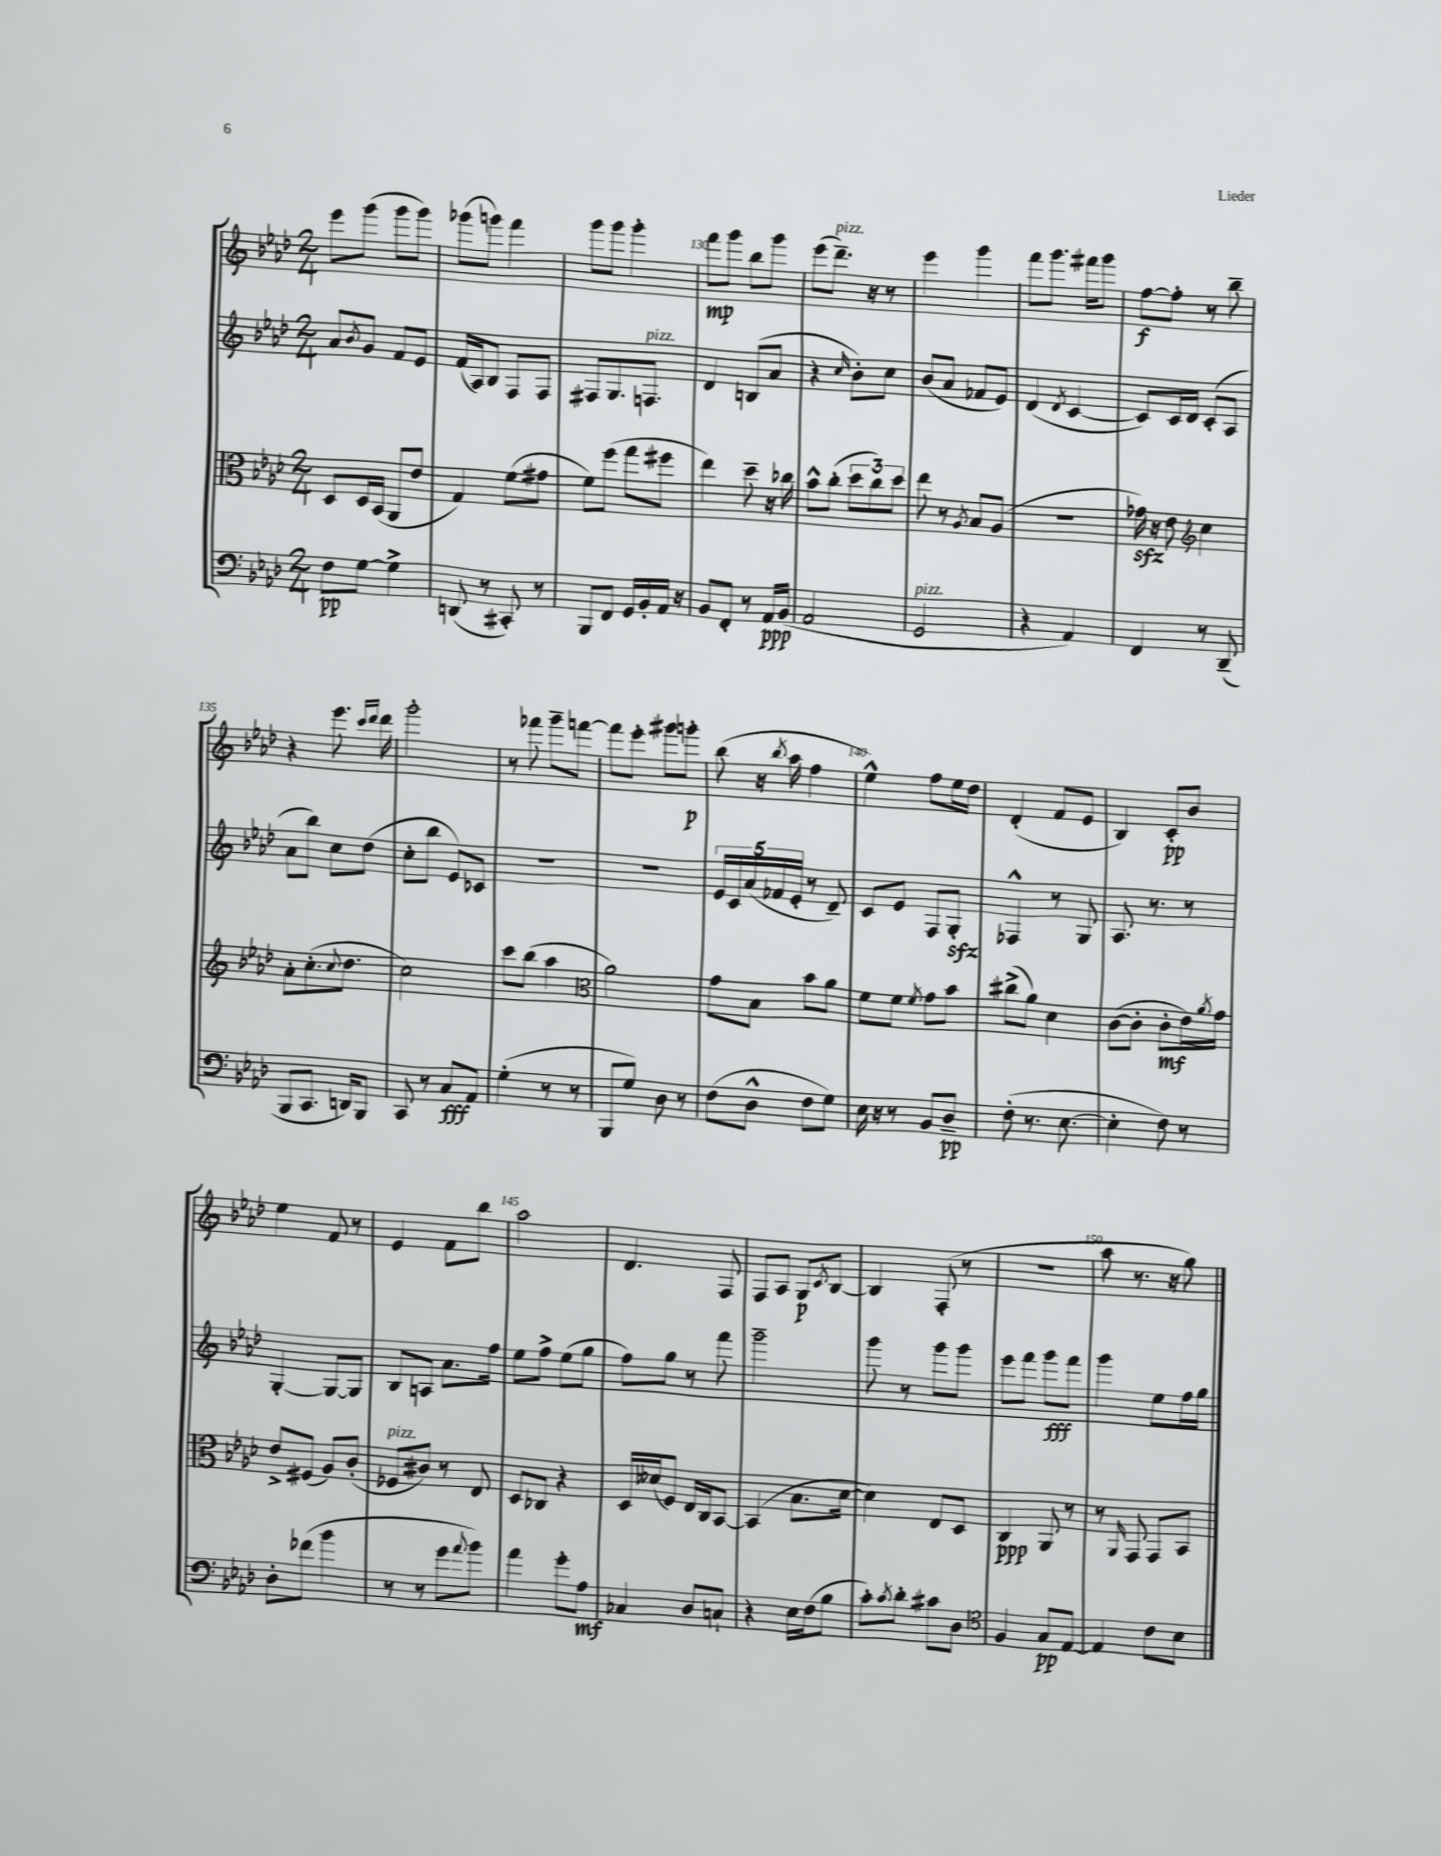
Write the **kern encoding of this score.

**kern	**kern	**kern	**kern
*staff4	*staff3	*staff2	*staff1
*clefF4	*clefC3	*clefG2	*clefG2
*k[b-e-a-d-]	*k[b-e-a-d-]	*k[b-e-a-d-]	*k[b-e-a-d-]
*M2/4	*M2/4	*M2/4	*M2/4
8F	8D-	8a-	8eee-
.	.	8qb-	.
[8G	16D-	8g	(8ggg
.	(16BB-	.	.
4G^]	8AA-	8f	8ggg
.	8e-	8e-	8ggg)
=	=	=	=
(8DD	4G)	(16f	(8ggg-
.	.	16A-)	.
8r	.	8B-	8ggg)
8CC#')	(8f	8F	4fff
8r	8g#	8F	.
=	=	=	=
8BBB-	8f)	8F#	8ggg
8FF	(8ff	8.G	8ggg
16GG	8gg	.	4ggg'
16BB-'	.	8.F	.
16AA-	8ff#	.	.
16r	.	.	.
=	=	=	=
8BB-	4ee-)	4d-	8fff
8FF'	.	.	8ggg
8r	8dd-~	(8B	8bb-
16AA-	16r	8a-	8ggg
(16BB-	16cc-	.	.
=	=	=	=
2AA-	8b-^^	4r	(8eee-
.	(8cc'	.	8.ddd-~)
.	.	16qqcc	.
.	12dd-	8b-')	.
.	.	.	16r
.	12cc)	.	.
.	.	8cc	8r
.	12dd-	.	.
=	=	=	=
2GG	8ee-	(8b-	4eee-
.	8r	8a-	.
.	8qA-	.	.
.	8B-	8f-	4ggg
.	(8A-	8e-)	.
=	=	=	=
4r	2r	(4d-	8fff
.	.	.	8.ggg
.	.	8qd-	.
4AA-)	.	[4c	.
.	.	.	16fff#
.	.	.	8ggg
=	=	=	=
4FF	16g-)	8c])	[8ff
.	16r	.	.
.	8e-	16c	8ff']
.	.	16d-	.
*	*clefG2	*	*
8r	4cc	(8c'	8r
(8DD-~	.	8A-	8bb-~
=	=	=	=
8BBB-	8a-'	8a-	4r
8.CC	(8.cc'	8bb-)	.
.	.	8cc	8.eee-
.	8qqcc	.	.
16DD)	8.dd-	.	.
8BBB-	.	(8dd-	.
.	.	.	16qqccc
.	.	.	16qqddd-
.	.	.	16ddd-
=	=	=	=
8CC	2cc)	8cc'	2ggg'
8r	.	8bb-	.
8C	.	8e-)	.
8AA-	.	8c-	.
=	=	=	=
(4G'	8ccc	2r	8r
.	(8bb-	.	8fff-
8r	4aa-	.	8ggg~
8r	.	.	[8fff
=	=	=	=
*	*clefC3	*	*
8BBB-	2a-)	2r	8fff]
8G)	.	.	8eee-'
8D-	.	.	8ggg#
8r	.	.	8ggg'
=	=	=	=
(8F	8g	20e-	(8bb-
.	.	20c	.
.	.	(20a-	.
8D-^^	8B-	.	16r
.	.	20f-	.
.	.	.	8qbb-
.	.	.	16aa-
.	.	20e-'	.
8F	8b-	8r	4ff
8G)	8a-	8d-~)	.
=	=	=	=
16E-	8f	8c	4ee-^^)
16r	.	.	.
8r	8f	8e-	.
.	8qf	.	.
8BB-	8g	8F	8ff
8D-~	8b-	8G'	16ee-
.	.	.	16dd-
=	=	=	=
(8F'	(8cc#^	4F-^^	(4d-'
8.r	8a-)	.	.
.	4d-	8r	8f
[8.E-	.	.	.
.	.	8G	8e-
=	=	=	=
4E-']	([8c	8.A-	4B-)
.	8c']	.	.
.	.	8.r	.
8F)	8c'	.	8c'
8r	16e-)	8r	8b-
.	8qa-	.	.
.	16g	.	.
=	=	=	=
8D-'	8e-^	[4G'	4ee-
(8f-	(8F#	.	.
4b-	8A-)	8G_	8f
.	(8c'	8G]	8r
=	=	=	=
8r	8F-	8B-	4e-
8r	8c#)	8A	.
8g	8r	8.a-	8f
8qqa-	.	.	.
8b-)	8E-	.	8bb-
.	.	16ff	.
=	=	=	=
4a-	8D-	8ee-	2aa-
.	8C-	8ff^	.
8g'	4r	(8ee-	.
8A-	.	8gg	.
=	=	=	=
4C-	16D-	8ff)	4.d-
.	(16d--	.	.
.	8F)	8gg	.
8D-	16E-	8r	.
.	16C	.	.
8C`	[8BB-	8fff	8F
=	=	=	=
4r	(4BB-]	2ggg~	8F
.	.	.	8A-
16E-	8.B-	.	8G
(16F	.	.	.
.	.	.	8qc
8B-	.	.	[8B-
.	[16d-	.	.
=	=	=	=
8c')	4d-])	8ggg	4B-]
8qc	.	.	.
8d-'	.	8r	.
8c#	8E-	8ggg	(8F'
8D-	8D-	8ggg	8r
=	=	=	=
*clefC4	*	*	*
4F	4C	8eee-	2r
.	.	8fff	.
8G	8AA-	8ggg	.
[8E-	8r	8fff	.
=	=	=	=
4E-]	8r	4ggg	8aa-
.	16qqAA-	.	.
.	8GG	.	8.r
8c	8GG	8ee-	.
.	.	.	16r
8B-	8BB-	16ff	8gg)
.	.	16gg	.
==	==	==	==
*-	*-	*-	*-
